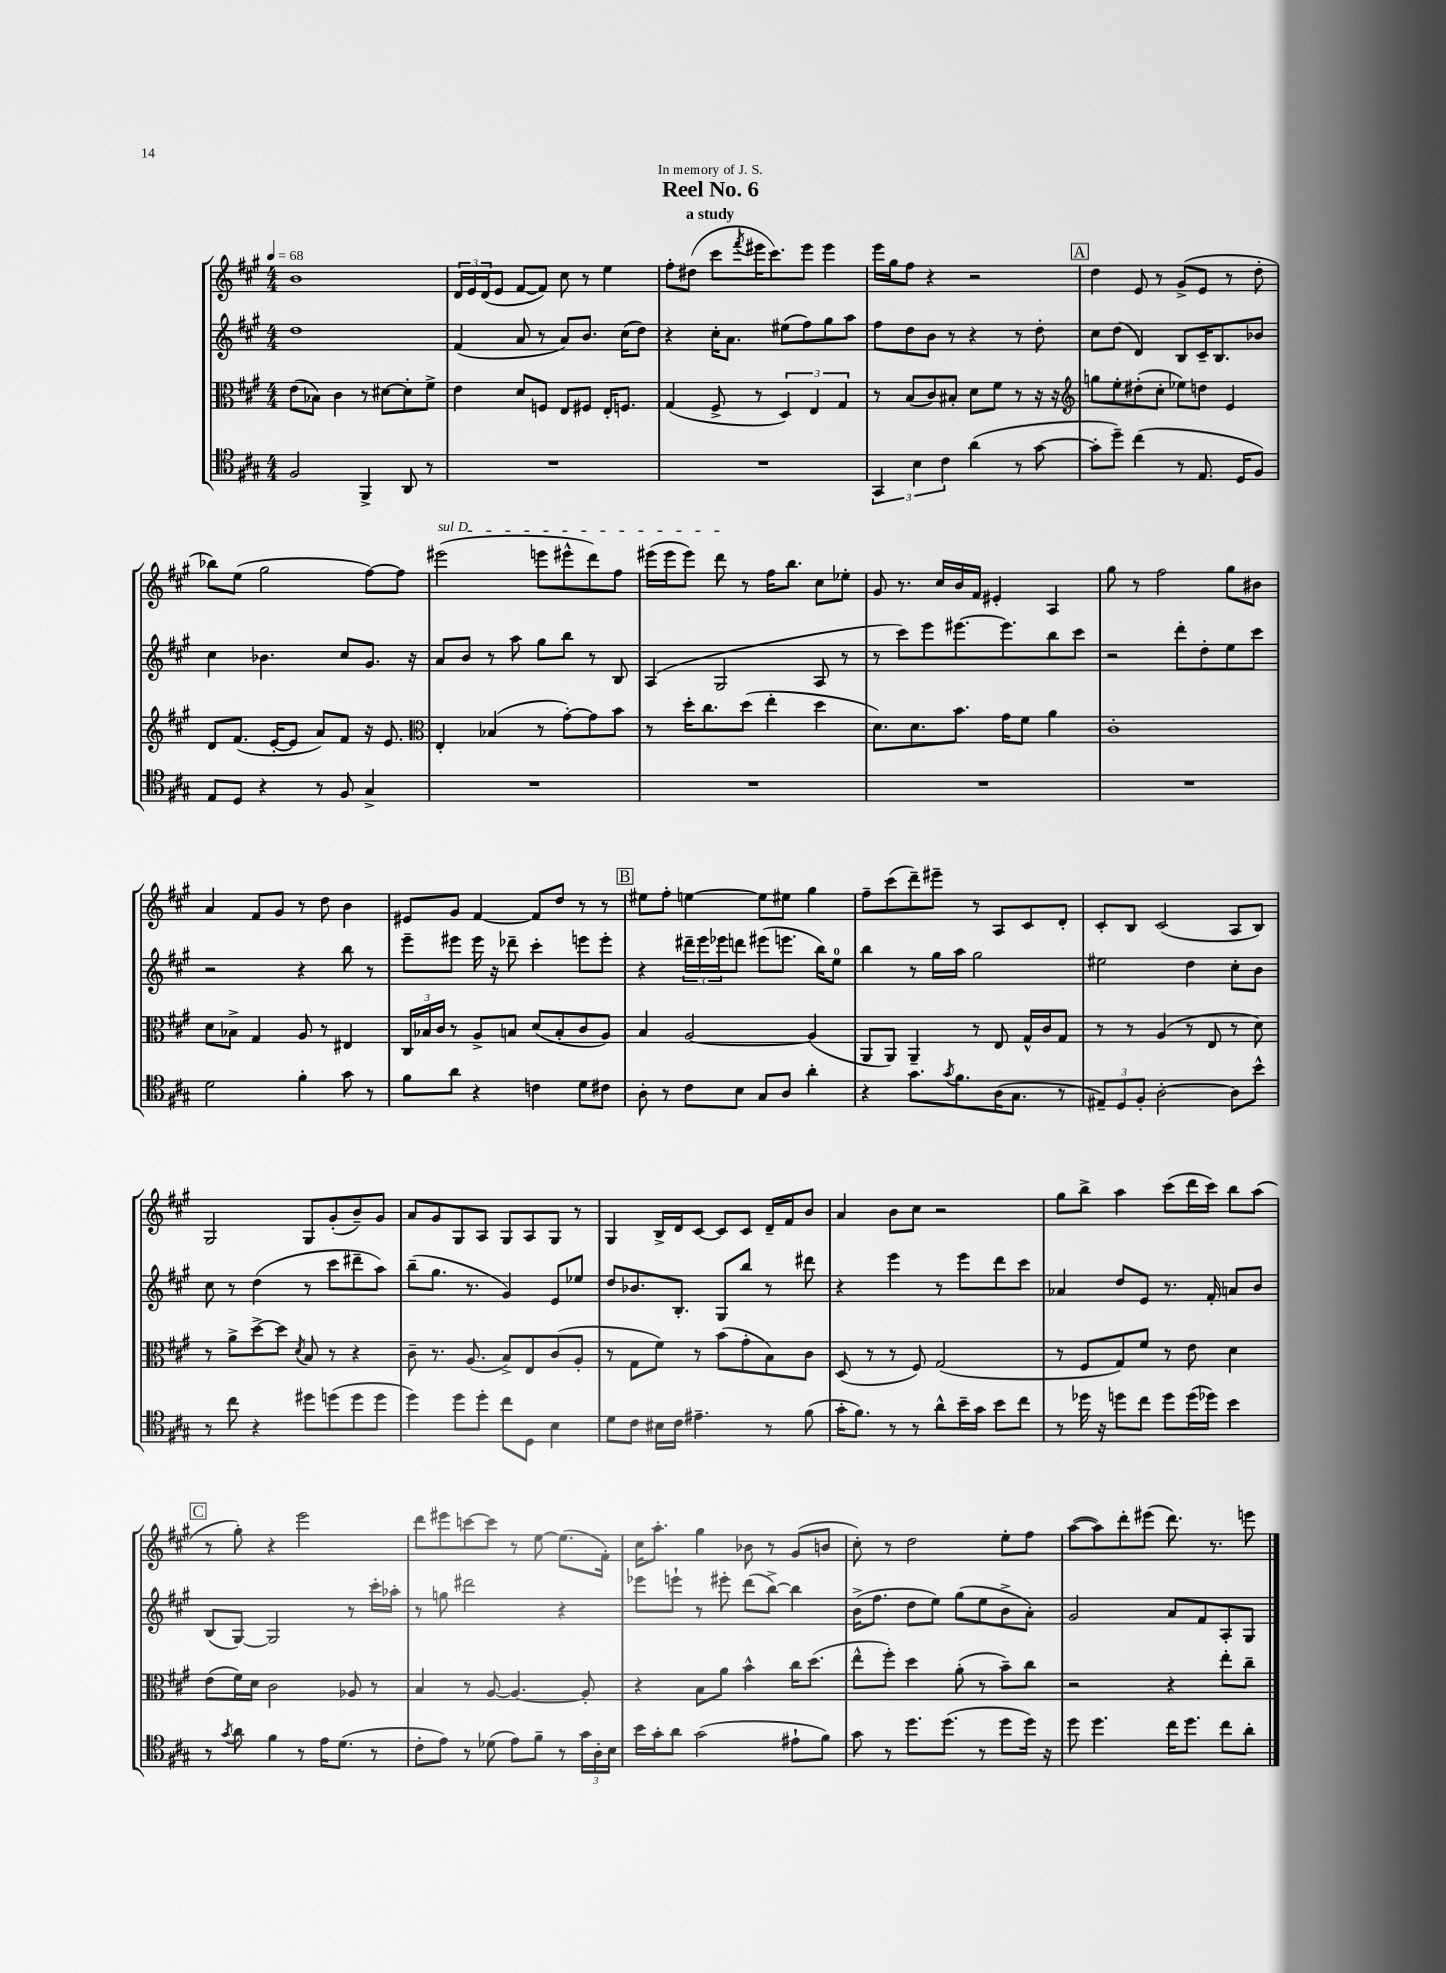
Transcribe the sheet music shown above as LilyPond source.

\header { title = "Reel No. 6" subtitle = "a study" dedication = "In memory of J. S." }
<<
\new StaffGroup <<
\new Staff = "s0" {
    \clef treble \key a \major \numericTimeSignature \time 4/4 \tempo 4 = 68
    b'1 |
    \tuplet 3/2 { d'16 e'16 d'16( } e'8 fis'8~ fis'8) cis''8 r8 e''4 |
    fis''8-. dis''8( cis'''8 \acciaccatura { fis'''8 } eis'''16 cis'''8.) eis'''8 eis'''4 |
    e'''16 gis''16 fis''8 r4 r2 |
    \mark \markup { \box "A" } d''4 e'8 r8 gis'8->( e'8 r8 d''8-. |
    bes''8) e''8( gis''2 fis''8~) fis''8 |
    \once \override TextSpanner.bound-details.left.text = \markup { \italic "sul D" } eis'''2\startTextSpan( e'''8 eis'''8-^ d'''8) fis''8 |
    eis'''16( eis'''16 eis'''8) d'''8\stopTextSpan r8 fis''16 b''8. cis''8 ees''8-. |
    gis'8 r8. cis''16 b'16 fis'16 eis'4-. a4 |
    gis''8 r8 fis''2 gis''8 bis'8 |
    a'4 fis'8 gis'8 r8 d''8 b'4 |
    eis'8 gis'8 fis'4~ fis'8 d''8 r8 r8 |
    \mark \markup { \box "B" } eis''8 fis''8-. e''4~ e''8 eis''8 gis''4 |
    fis''8-- cis'''8( d'''8--) eis'''8-- r8 a8 cis'8 d'8-. |
    cis'8-. b8 cis'2( a8 b8) |
    gis2 gis8 gis'8-.( b'8--) gis'8 |
    a'8 gis'8 gis8 a8 gis8 a8 gis8 r8 |
    gis4 b16-> d'16 cis'8~ cis'8 cis'8 d'16-- fis'16 b'8 |
    a'4 b'8 cis''8 r2 |
    gis''8 b''8-> a''4 cis'''8( d'''16 cis'''16) b''8 a''8( |
    \mark \markup { \box "C" } r8 gis''8-.) r4 e'''2 |
    d'''8 eis'''8 c'''8~ c'''8 r8 e''8~ e''8.( fis'16-.) |
    cis''16 a''8.-. gis''4 bes'8 r8 gis'8( b'8 |
    cis''8-.) r8 d''2 e''8-. fis''8 |
    a''8~( a''8) d'''8-. eis'''8( d'''8.) r8. e'''8 \bar "|." |
}
\new Staff = "s1" {
    \clef treble \key a \major \numericTimeSignature \time 4/4
    d''1 |
    fis'4( a'8 r8 a'8) b'8. cis''16( d''8) |
    r4 cis''16-. a'8. eis''8( fis''8) gis''8 a''8 |
    fis''8 d''8 b'8 r8 r4 r8 d''8-. |
    \mark \markup { \box "A" } cis''8 d''8( d'4) b8 cis'16-- b8. bes'8 |
    cis''4 bes'4. cis''8 gis'8. r16 |
    a'8 b'8 r8 a''8 gis''8 b''8 r8 b8 |
    a4( gis2 a8 r8 |
    r8 cis'''8) e'''8 eis'''8.~ eis'''8. b''8 cis'''8 |
    r2 d'''8-. d''8-. e''8 cis'''8 |
    r2 r4 b''8 r8 |
    e'''8-- eis'''8 eis'''16 r16 des'''8-- cis'''4-. e'''8 e'''8-. |
    \mark \markup { \box "B" } r4 \tuplet 3/2 { dis'''16-- e'''16 ees'''16 } d'''8 eis'''8( e'''8. b''16) e''8-0 |
    b''4 r8 gis''16 a''16 gis''2 |
    eis''2 d''4 cis''8-. b'8 |
    cis''8 r8 d''4( r8 cis'''8 dis'''8-- a''8) |
    b''8--( gis''8. r8. gis'4) e'8 ees''8 |
    d''8 bes'8. b8.-. gis8 b''8 r8 dis'''8 |
    r4 e'''4 r8 e'''8 d'''8 cis'''8 |
    aes'4 d''8 e'8 r8. fis'16-. a'8 b'8 |
    \mark \markup { \box "C" } b8( gis8~) gis2 r8 cis'''16-. aes''16-. |
    r8 g''8 dis'''2 r4 |
    ees'''8 e'''8-! r8 eis'''8-. d'''8( b''8~->) b''4 |
    b'16->( fis''8. d''8 e''8) gis''8( e''8 b'8-> a'8-.) |
    gis'2 a'8 fis'8 a8-. gis8 \bar "|." |
}
\new Staff = "s2" {
    \clef alto \key a \major \numericTimeSignature \time 4/4
    e'8( bes8) cis'4 r8 dis'8~ dis'8-. fis'8-> |
    e'4 d'8 f8 e8 fis8 e16-. f8. |
    gis4( fis8-> r8 \tuplet 3/2 { d4) e4 gis4 } |
    r8 b8( cis'8) bis8-. d'8 fis'8 r8 r16 r16 |
    \mark \markup { \box "A" } \clef treble g''8 e''8-. dis''8-.( cis''8-. ees''8) d''8 e'4 |
    d'8 fis'8.( e'16~-. e'8 a'8) fis'8 r16 e'8. |
    \clef alto e4-. bes4( r8 gis'8~-.) gis'8 b'8 |
    r8 d''16-. cis''8. d''8( e''4-. d''4 |
    d'8.) d'8. b'8. gis'16 fis'8 a'4 |
    cis'1-. |
    d'8 bes8-> gis4 a8 r8 eis4 |
    \tuplet 3/2 { cis16 bes16 cis'16 } r8 a8-> b8 d'8( b8-. cis'8 a8) |
    \mark \markup { \box "B" } b4 a2~ a4( |
    a,8 a,8) a,4-- r8 e8 gis16-^ cis'16 gis8 |
    r8 r8 a4( r8 e8 r8 d'8) |
    r8 a'8-> d''8~-> d''8 \acciaccatura { d'8 } b8 r8 r4 |
    cis'8-- r8. a8.( b8->) e8 cis'8( a8-. |
    r8 gis8 fis'8) r8 b'8( gis'8-. b8) cis'8 |
    d8( r8 r8 fis8) gis2( |
    r8 fis8 gis8) fis'8 r8 e'8 d'4 |
    \mark \markup { \box "C" } e'8( fis'16) d'16 cis'2 aes8 r8 |
    b4 r8 a8~ a4.~ a8-. |
    r4 b8 a'8 b'4-^ cis''16 d''8.( |
    e''8-^ fis''8-.) d''4 a'8-.( r8 b'8--) cis''8 |
    r2 r4 e''8-. cis''8-- \bar "|." |
}
\new Staff = "s3" {
    \clef tenor \key a \major \numericTimeSignature \time 4/4
    fis2 fis,4-> a,8 r8 |
    R1 |
    R1 |
    \tuplet 3/2 { gis,4 b4 cis'4 } a'4( r8 gis'8~ |
    \mark \markup { \box "A" } gis'8-. d''8--) cis''4( r8 e8. d16 fis8) |
    e8 d8 r4 r8 fis8 gis4-> |
    R1 |
    R1 |
    R1 |
    R1 |
    d'2 fis'4-. gis'8 r8 |
    fis'8 a'8 r4 c'4 d'8 cis'8 |
    \mark \markup { \box "B" } a8-. r8 cis'8 b8 gis8 a8 a'4-. |
    r4 gis'8. \acciaccatura { gis'8 } fis'8. a16( gis8. r8 |
    \tuplet 3/2 { eis8--) d8 fis8-. } a2~-. a8 b'8-^ |
    r8 cis''8 r4 dis''8 d''8( d''8 d''8 |
    d''4) d''8 d''8-. cis''8 d8 b4 |
    d'8 cis'8 bis16 cis'16 eis'4.-- r8 fis'8( |
    gis'16-. fis'8.) r8 r8 a'8-^ b'16-- gis'16 b'8 cis''8 |
    r8 des''16 r16 d''8 cis''8 d''8 d''16( des''16) b'4 |
    \mark \markup { \box "C" } r8 \acciaccatura { gis'8 } a'8 fis'4 r8 e'16 d'8.( r8 |
    cis'8-. e'8) r8 des'8( e'8) fis'8-- r8 \tuplet 3/2 { gis'16 a16-. b16 } |
    b'16 gis'16-. a'8 gis'2( eis'8-! fis'8) |
    gis'8 r8 d''8. d''8.( r8 d''8 d''16) r16 |
    d''8 d''4. cis''16 d''8. cis''8 a'8-. \bar "|." |
}
>>
>>
\layout { \context { \Score \remove "Bar_number_engraver" } }
